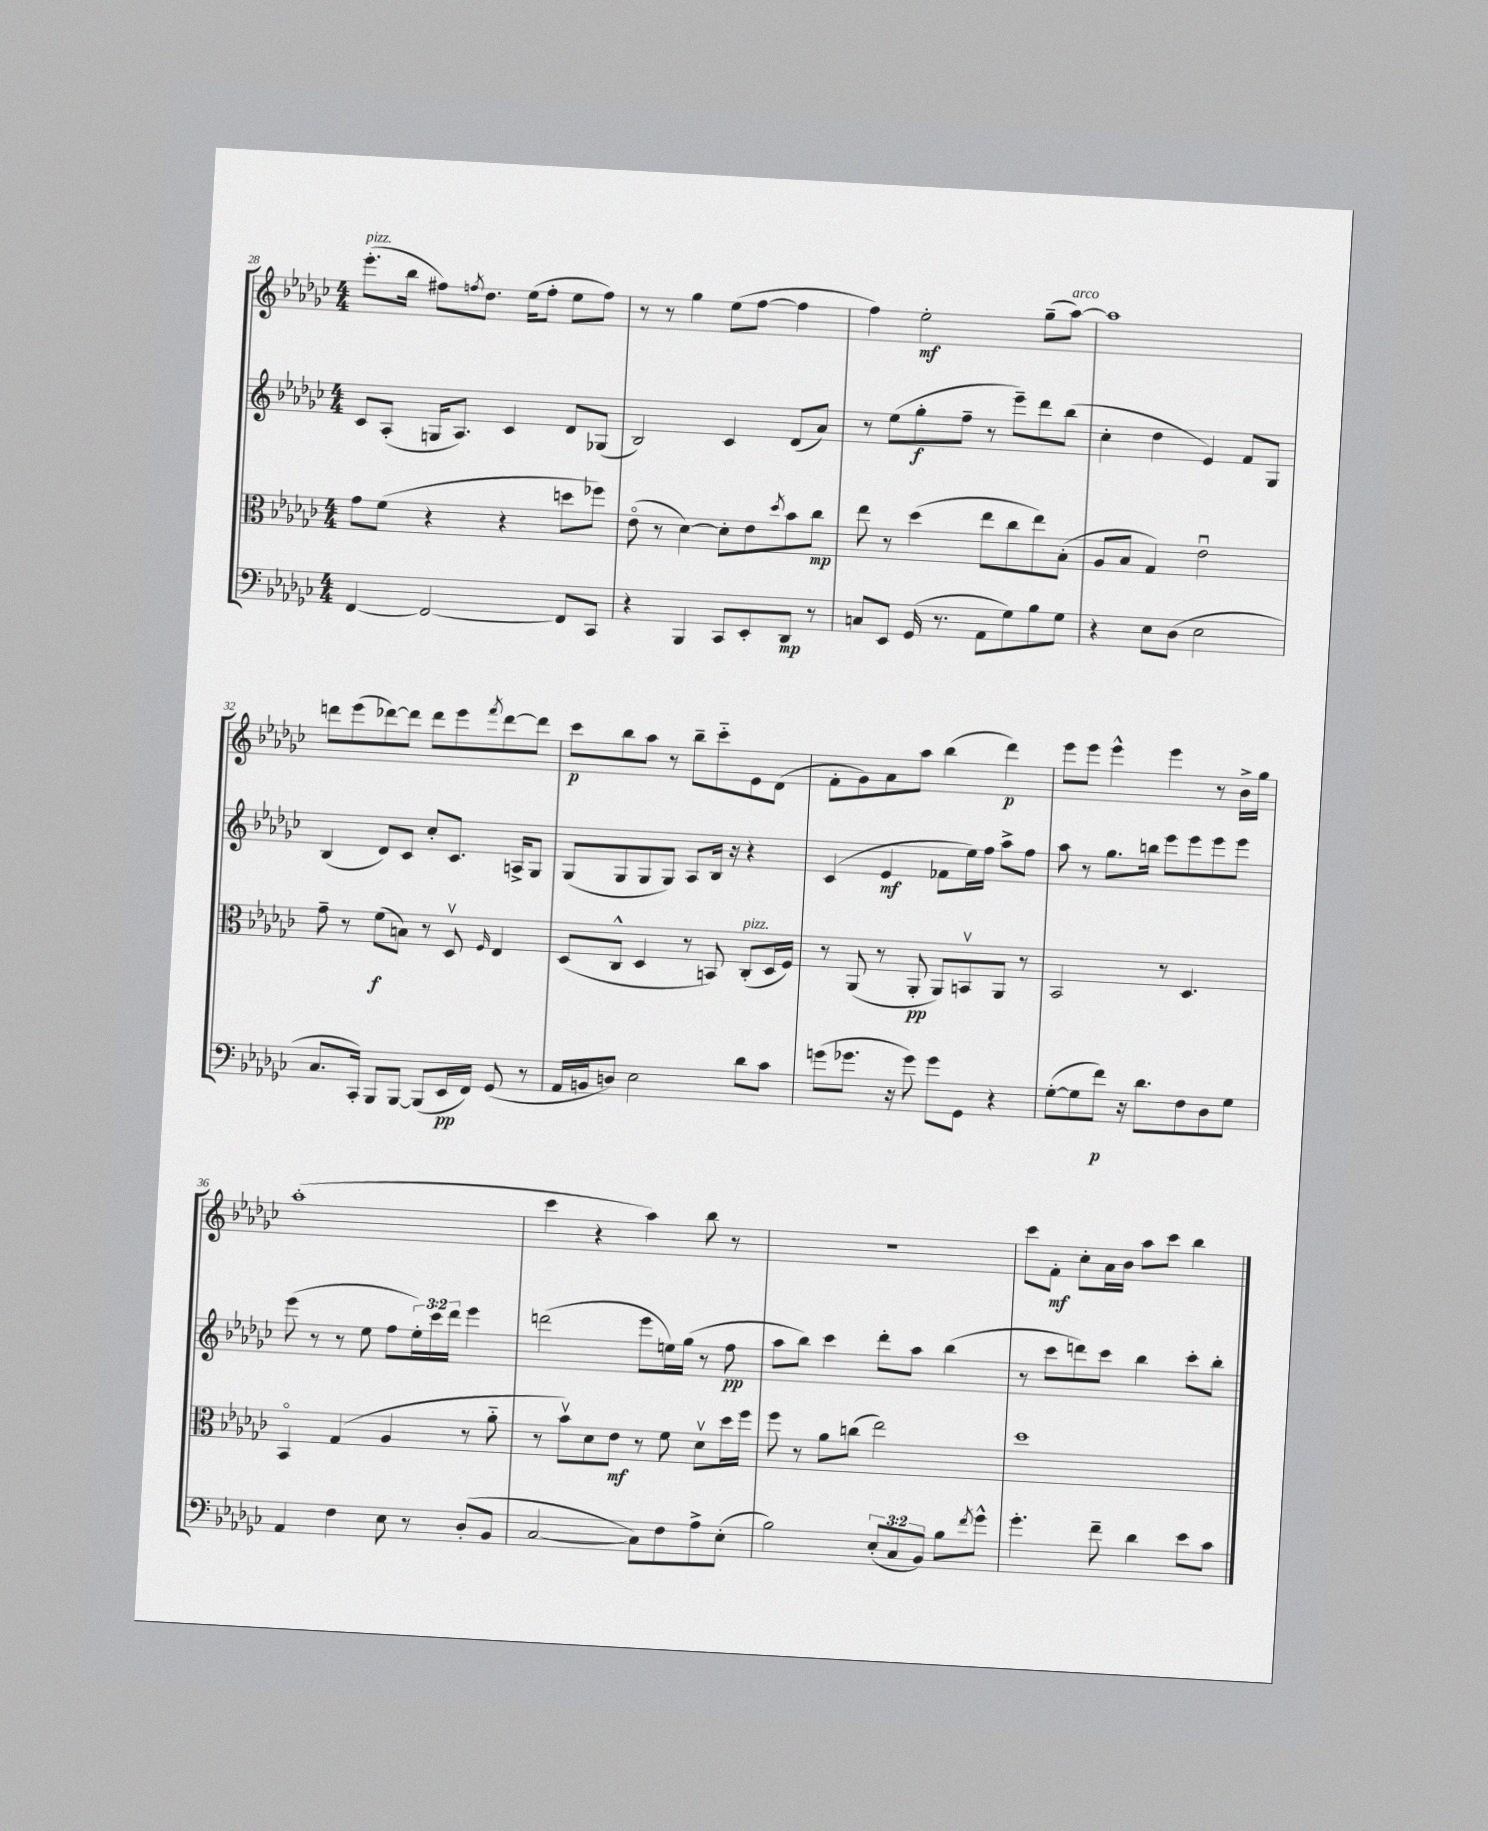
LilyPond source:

<<
\new StaffGroup <<
\new Staff = "s0" {
    \clef treble \key ges \major \numericTimeSignature \time 4/4
    ees'''8.-.^\markup { \italic "pizz." }( bes''16 fis''8) \acciaccatura { f''8 } des''8. ees''16( f''8-. ees''8 f''8) |
    r8 r8 ges''4 ees''8( f''8~ f''4 |
    f''4) ees''2-.\mf ges''8--( aes''8~^\markup { \italic "arco" }) |
    aes''1 |
    d'''8 ees'''8( des'''8~) des'''8 des'''8 ees'''8 \acciaccatura { f'''8 } des'''8~ des'''8 |
    ces'''8\p bes''8 aes''8 r8 bes''8-- ces'''8-_ ees'8 des'8( |
    f'8-. ges'8) aes'8 aes''8 bes''4( des'''4\p) |
    ees'''8 ees'''8 ees'''4-^ ees'''4 r8 bes'16-> ges''16 |
    aes''1-.( |
    ces'''4 r4 aes''4) bes''8 r8 |
    R1 |
    ces'''8 f'8-.\mf ces''8-. aes'16 bes'16 aes''8 ces'''8 bes''4 \bar "|." |
}
\new Staff = "s1" {
    \clef treble \key ges \major \numericTimeSignature \time 4/4 \override Staff.TupletNumber.text = #tuplet-number::calc-fraction-text
    ces'8 aes8-.( g16 aes8.) ces'4 des'8 ges8( |
    bes2) ces'4 des'8( aes'8) |
    r8 ees''8( ges''8-.\f f''8-- r8 ees'''8--) des'''8 bes''8( |
    ces''4-. des''4 ees'4) f'8 ges8 |
    bes4( des'8) ces'8 ces''8-. ces'8. a16-> ges8 |
    ges8( ges8 ges8 ges8) aes8 bes16 r16 r4 |
    ces'4( ees'4\mf fes'8 ees''16) f''16 aes''8-> f''8 |
    aes''8 r8 ges''8. b''16 ees'''8 ees'''8 ees'''8 ees'''8 |
    ees'''8( r8 r8 ees''8 f''8 \tuplet 3/2 { ees''16-.) ces'''16 des'''16 } ees'''4 |
    d'''2( ees'''8 e''16) ges''16( r8 f''8\pp |
    aes''8 bes''8) ces'''4 des'''8-. aes''8 bes''4( |
    r8 ces'''8 d'''8) ces'''8 bes''4 ces'''8-. bes''8-. \bar "|." |
}
\new Staff = "s2" {
    \clef alto \key ges \major \numericTimeSignature \time 4/4
    ges'8 f'8( r4 r4 d''8 fes''8) |
    ees'8\flageolet( r8 des'4~) des'8-. ees'8 \acciaccatura { des''8 } bes'8 ces''8\mp |
    ees''8 r8 des''4( ees''8 ces''8 ees''8) bes8-.( |
    aes8 bes8 ges4) ees'2\downbow |
    ges'8-- r8 f'8\f( b8) r8 des8\upbow \grace { f16 } ees4 |
    des8( ces8-^ des4 r8 b,8) ces8-.^\markup { \italic "pizz." }( des16 f16) |
    r8 aes,8( r8 aes,8-.\pp aes,8) b,8\upbow aes,8 r8 |
    bes,2 r8 des4. |
    bes,4\flageolet ges4( aes4 r8 aes'8-_ |
    r8 bes'8\upbow) des'8 ees'8\mf r8 f'8 des'8\upbow des''16 f''16 |
    f''8 r8 aes'8 c''8( ees''2) |
    des''1 \bar "|." |
}
\new Staff = "s3" {
    \clef bass \key ges \major \numericTimeSignature \time 4/4 \override Staff.TupletNumber.text = #tuplet-number::calc-fraction-text
    f,4~ f,2~ f,8 ces,8 |
    r4 bes,,4 ces,8 ees,8-. des,8\mp r8 |
    c8 ees,8 ges,16( r8. aes,8 ges8) bes8 ges8 |
    r4 ees8 des8( ees2 |
    ces8. ces,16-.) bes,,8 bes,,8~ bes,,8( ees,16\pp f,16) ges,8( r8 |
    aes,16 b,16 d8) ees2 des'8 ces'8 |
    g'8( ges'8. r16 ges'8) ges'8 ges,8 r4 |
    ges8~-.( ges8 f'8\p) r16 des'8. f8 des8 ges8 |
    aes,4 f4 ees8 r8 des8-.( bes,8 |
    ces2~ ces8) f8 aes8-> ees8-.( |
    bes2) \tuplet 3/2 { ees8-.( ces8 bes,8) } bes8 \acciaccatura { f'8 } ges'8-^ |
    ges'4.-. f'8-- des'4 ees'8 ces'8 \bar "|." |
}
>>
>>
\layout { \context { \Score currentBarNumber = #28 } }
